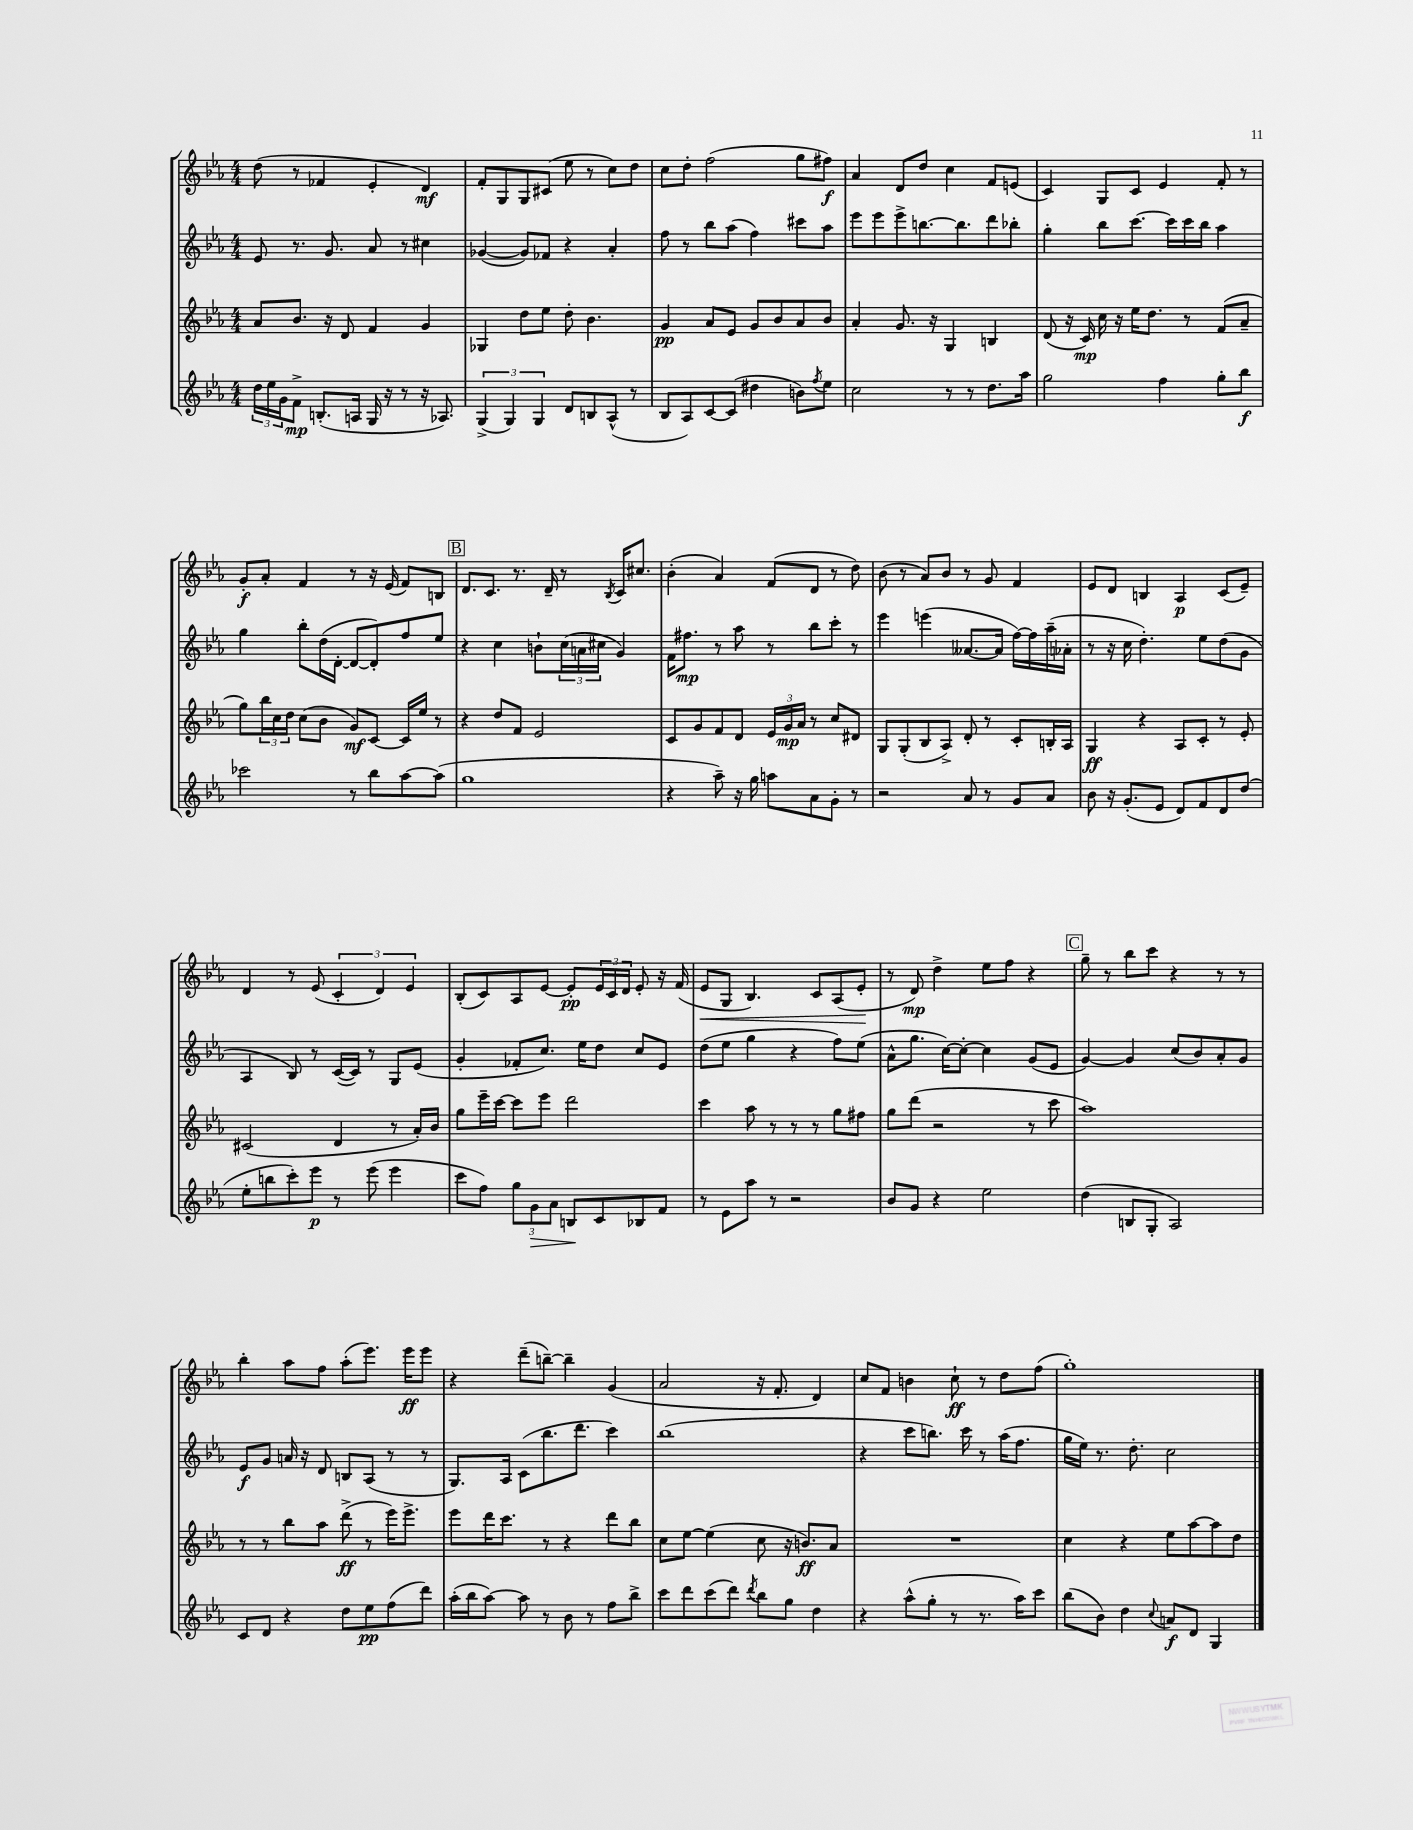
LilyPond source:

<<
\new StaffGroup <<
\new Staff = "s0" {
    \clef treble \key ees \major \numericTimeSignature \time 4/4
    d''8( r8 fes'4 ees'4-. d'4\mf) |
    f'8-. g8 g8 cis'8( ees''8 r8 c''8) d''8 |
    c''8 d''8-. f''2( g''8 fis''8\f) |
    aes'4 d'8 d''8 c''4 f'8 e'8( |
    c'4) g8 c'8 ees'4 f'8-. r8 |
    g'8-.\f aes'8-. f'4 r8 r16 ees'16( f'8) b8 |
    \mark \markup { \box "B" } d'8. c'8. r8. d'16-- r8 \acciaccatura { bes8 } c'16 cis''8. |
    bes'4-.( aes'4) f'8( d'8 r8 d''8) |
    bes'8( r8 aes'8) bes'8 r8 g'8 f'4 |
    ees'8 d'8 b4 aes4\p c'8( ees'8--) |
    d'4 r8 ees'8( \tuplet 3/2 { c'4-. d'4) ees'4 } |
    bes8-.( c'8) aes8 ees'8~ ees'8-.\pp \tuplet 3/2 { ees'16 c'16 d'16 } ees'8-. r16 f'16( |
    ees'8\< g8 bes4.) c'8 aes8( ees'8-.\! |
    r8 d'8\mp) d''4-> ees''8 f''8 r4 |
    \mark \markup { \box "C" } g''8-- r8 bes''8 c'''8 r4 r8 r8 |
    bes''4-. aes''8 f''8 aes''8-.( ees'''8.) ees'''16\ff ees'''8 |
    r4 d'''8--( b''8~--) b''4-- g'4( |
    aes'2 r16 f'8.-. d'4) |
    c''8 f'8 b'4 c''8-!\ff r8 d''8 f''8( |
    g''1-.) \bar "|." |
}
\new Staff = "s1" {
    \clef treble \key ees \major \numericTimeSignature \time 4/4
    ees'8 r8. g'8. aes'8 r8 cis''4 |
    ges'4~( ges'8) fes'8 r4 aes'4-. |
    f''8 r8 bes''8 aes''8( f''4) cis'''8 aes''8 |
    ees'''8 ees'''8 ees'''8-> b''8.~ b''8. d'''8 bes''8-. |
    g''4-. bes''8 c'''8.~ c'''16 c'''16 bes''16 aes''4 |
    g''4 bes''8-. d''16( d'16~-. d'8~ d'8-.) f''8 ees''8 |
    \mark \markup { \box "B" } r4 c''4 b'8-! \tuplet 3/2 { c''16( a'16 cis''16 } g'4) |
    f'16 fis''8.\mp r8 aes''8 r8 bes''8 c'''8-. r8 |
    ees'''4 e'''4( aeses'8.~ aeses'16 f''16~) f''16 aes''16--( aes'16-. |
    r8 r16 c''16 d''4.-.) ees''8 d''8( g'8 |
    aes4 bes8) r8 c'16~( c'16) r8 g8 ees'8( |
    g'4-. fes'8-. c''8.) ees''16 d''8 c''8 ees'8 |
    d''8( ees''8 g''4 r4 f''8) ees''8( |
    aes'8-^ g''8. c''16~) c''8~-. c''4 g'8( ees'8 |
    \mark \markup { \box "C" } g'4~) g'4 c''8( bes'8) aes'8-. g'8 |
    ees'8\f g'8 a'16 r16 d'8 b8 aes8( r8 r8 |
    g8.) aes16 c'8( bes''8. d'''8. c'''4) |
    bes''1( |
    r4 c'''8 b''8.) c'''16 r8 aes''16( f''8. |
    g''16 ees''16) r8. d''8.-. c''2 \bar "|." |
}
\new Staff = "s2" {
    \clef treble \key ees \major \numericTimeSignature \time 4/4
    aes'8 bes'8. r16 d'8 f'4 g'4 |
    ges4 d''8 ees''8 d''8-. bes'4. |
    g'4\pp aes'8 ees'8 g'8 bes'8 aes'8 bes'8 |
    aes'4-. g'8. r16 g4 b4 |
    d'8( r16 c'16\mp) c''16 r16 ees''16 d''8. r8 f'8( aes'8-- |
    g''8) \tuplet 3/2 { bes''16 c''16 d''16 } c''8( bes'8 g'8\mf) c'8~ c'16 ees''16 r8 |
    \mark \markup { \box "B" } r4 d''8 f'8 ees'2 |
    c'8 g'8 f'8 d'8 \tuplet 3/2 { ees'16 g'16\mp aes'16 } r8 c''8 dis'8 |
    g8 g8-.( bes8 aes8->) d'8-. r8 c'8-. b16-. aes16 |
    g4\ff r4 aes8 c'8-. r8 ees'8-. |
    cis'2( d'4 r8 aes'16-.) bes'16 |
    g''8 ees'''16-- c'''16~ c'''8 ees'''8 d'''2 |
    c'''4 aes''8 r8 r8 r8 g''8 fis''8 |
    g''8 d'''8( r2 r8 c'''8 |
    \mark \markup { \box "C" } aes''1) |
    r8 r8 bes''8 aes''8 d'''8->\ff( r8 ees'''16) ees'''8.-> |
    ees'''8 d'''16 c'''8. r8 r4 d'''8 bes''8 |
    c''8 ees''8~ ees''4( c''8 r16 b'8.\ff) aes'8 |
    R1 |
    c''4 r4 ees''8 aes''8~ aes''8 d''8 \bar "|." |
}
\new Staff = "s3" {
    \clef treble \key ees \major \numericTimeSignature \time 4/4
    \tuplet 3/2 { d''16 ees''16 g'16 } f'8->\mp b8.-.( a16 g16 r16 r8 r16 aes8.) |
    \tuplet 3/2 { g4->( g4) g4 } d'8 b8 aes8-^( r8 |
    bes8 aes8) c'8~ c'8( dis''4 b'8) \acciaccatura { f''8 } ees''8 |
    c''2 r8 r8 d''8. aes''16 |
    g''2 f''4 g''8-. bes''8\f |
    ces'''2 r8 bes''8 aes''8~ aes''8( |
    \mark \markup { \box "B" } g''1 |
    r4 aes''8--) r16 g''16 a''8 aes'8 g'8-. r8 |
    r2 aes'8 r8 g'8 aes'8 |
    bes'8 r16 g'8.-.( ees'8 d'8) f'8 d'8 d''8( |
    ees''8-. b''8 c'''8-.) ees'''8\p r8 ees'''8( ees'''4 |
    c'''8 f''8) \tuplet 3/2 { g''8 g'8\> aes'8 } b8\! c'8 bes8 f'8 |
    r8 ees'8 aes''8 r8 r2 |
    bes'8 g'8 r4 ees''2 |
    \mark \markup { \box "C" } d''4( b8 g8-. aes2) |
    c'8 d'8 r4 d''8 ees''8\pp f''8( d'''8) |
    aes''16-.( bes''16 aes''8~) aes''8 r8 bes'8 r8 f''8 bes''8-> |
    c'''8 d'''8 c'''8( d'''8) \acciaccatura { d'''8 } bes''8 g''8 d''4 |
    r4 aes''8-^( g''8-. r8 r8. aes''16) c'''8 |
    bes''8( bes'8) d''4 \appoggiatura { c''8 } a'8\f d'8 g4 \bar "|." |
}
>>
>>
\layout { \context { \Score \remove "Bar_number_engraver" } }
